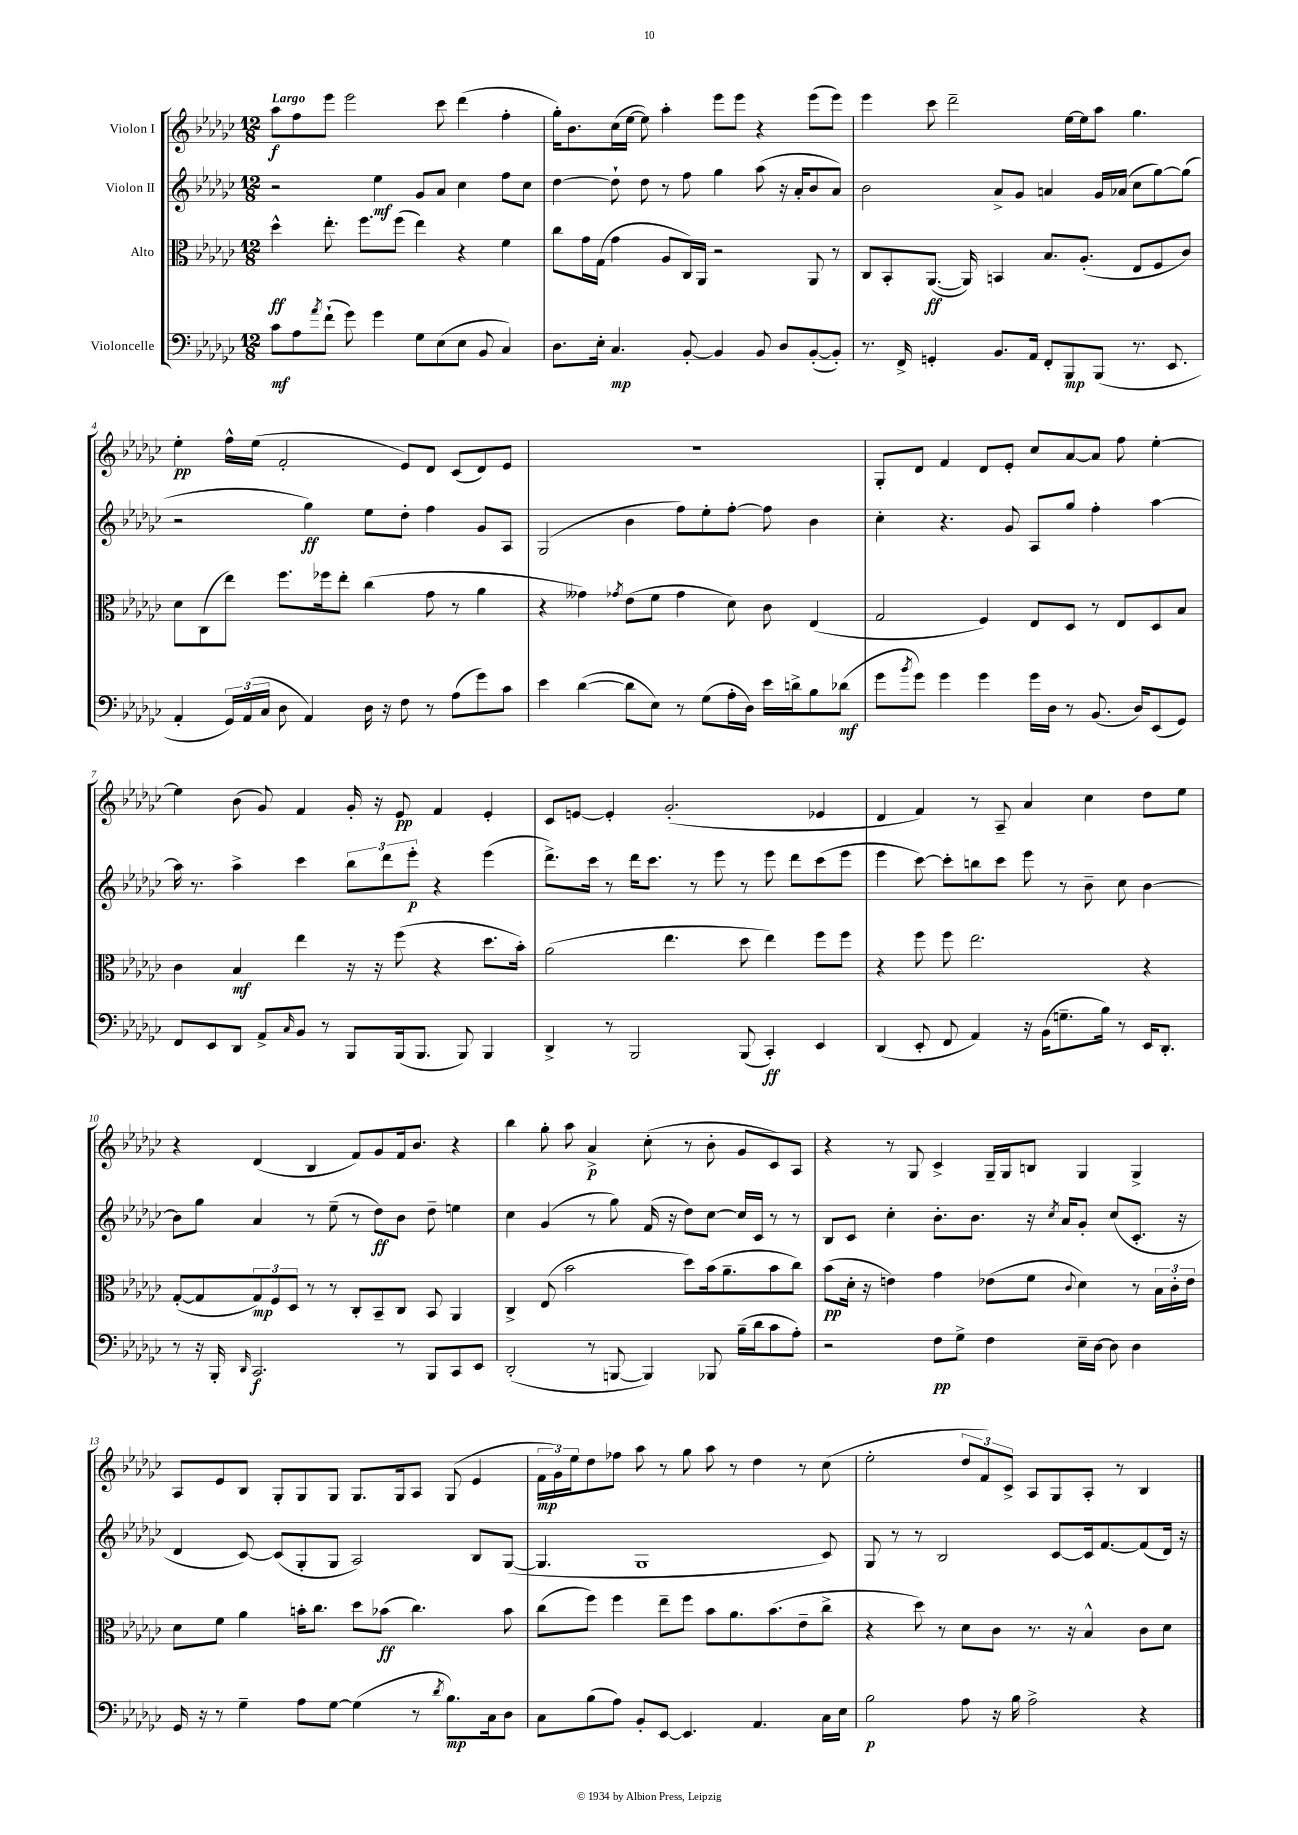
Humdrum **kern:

**kern	**kern	**kern	**kern
*staff4	*staff3	*staff2	*staff1
*clefF4	*clefC3	*clefG2	*clefG2
*k[b-e-a-d-g-c-]	*k[b-e-a-d-g-c-]	*k[b-e-a-d-g-c-]	*k[b-e-a-d-g-c-]
*M12/8	*M12/8	*M12/8	*M12/8
8c-	4dd-^^	2r	8aa-
8A-	.	.	8ff
8qa-	.	.	.
(8f`	8.ee-'	.	8eee-
8g-)	.	.	2eee-
.	8.ff	.	.
4g-	.	4ee-	.
.	(8ff	.	.
8G-	4ee-)	8g-	.
(8E-	.	8a-	8ccc-
8E-	4r	4cc-	(4ddd-
8BB-	.	.	.
4C-)	4f	8ff	4ff'
.	.	8cc-	.
=	=	=	=
8.D-	8cc-	[4dd-	16gg-')
.	.	.	8.b-
.	16g-	.	.
16E-'	(16G-	.	.
4.C-	4g-	8dd-`]	(16cc-
.	.	.	[16ee-
.	.	8dd-	8ee-])
.	8A-	8r	4aa-'
[8BB-'	16C-)	8ff	.
.	16AA-	.	.
4BB-]	2r	4gg-	8eee-
.	.	.	8eee-
8BB-	.	(8aa-	4r
8D-	.	16r	.
.	.	16a-'	.
([8BB-'	8AA-	8b-	(8eee-
8BB-'])	8r	8a-)	8eee-)
=	=	=	=
8.r	8C-	2b-	4eee-
.	8BB-'	.	.
16FF^	.	.	.
4GG'	([8.AA-	.	8ccc-
.	.	.	2ddd-~
.	16AA-])	.	.
8.BB-	4BB	8a-^	.
.	.	8g-	.
16AA-	.	.	.
8FF'	8.B-	4a	.
8BBB-	.	.	[16ee-
.	(8.A-'	.	16ee-]
(8BBB-	.	16g-	8aa-
.	.	(16a-	.
8.r	8E-	8cc-	4.gg-
.	8F	[8gg-)	.
8.EE-	.	.	.
.	8c-)	(8gg-]	.
=	=	=	=
4AA-'	8d-	2r	4ee-'
.	(8C-	.	.
24GG-)	8ee-)	.	16ff^^
(24AA-	.	.	.
.	.	.	(16ee-
24C-	.	.	.
8D-	8.ff	.	2f'
4AA-)	.	4gg-)	.
.	16ff-	.	.
.	8ee-'	.	.
16D-	(4cc-	8ee-	.
16r	.	.	.
8F	.	8dd-'	8e-)
8r	8g-	4ff	8d-
(8A-	8r	.	(8c-
8g-)	4a-	8g-	8d-)
8c-	.	8A-	8e-
=	=	=	=
4e-	4r	(2G-	1.r
([4d-	4g--)	.	.
.	8qg-	.	.
8d-]	(8e-	4b-	.
8E-)	8f	.	.
8r	4g-	8ff)	.
(8G-	.	8ee-'	.
16A-'	8d-)	[8ff'	.
16D-)	.	.	.
16e-	8c-	8ff]	.
16d^	.	.	.
8B-	(4E-	4b-	.
(8d-	.	.	.
=	=	=	=
8g-	2G-	4cc-'	8G-'
8qb-	.	.	.
8g-)	.	.	8d-
4g-	.	4.r	4f
4g-	4F)	.	8d-
.	.	8g-	8e-'
16g-	8E-	8A-	8cc-
16D-	.	.	.
8r	8D-	8gg-	[8a-
(8.BB-	8r	4ff'	8a-]
.	8E-	.	8ff
16D-)	.	.	.
(8EE-	8D-	[4aa-	[4ee-'
8GG-)	8B-	.	.
=	=	=	=
8FF	4c-	16aa-]	4ee-]
.	.	8.r	.
8EE-	.	.	.
8DD-	4B-	4aa-^	(8b-
8AA-^	.	.	8g-)
16qqC-	.	.	.
8BB-	4ee-	4ccc-	4f
8r	.	.	.
8BBB-	16r	12bb-	16g-'
.	16r	.	16r
.	.	12ddd-	.
(16BBB-	(8ff	.	8e-
.	.	12eee-'	.
8.BBB-	.	.	.
.	4r	4r	4f
8BBB-)	.	.	.
4BBB-	8.dd-	(4eee-	4e-'
.	16b-')	.	.
=	=	=	=
4DD-^	(2a-	8.ddd-^)	8c-
.	.	.	[8e
.	.	16ccc-	.
8r	.	8r	4e']
2BBB-	.	16ddd-	.
.	.	8.ccc-	.
.	4.ee-	.	(2.g-'
.	.	8r	.
.	.	8eee-	.
(8BBB-	8dd-	8r	.
4CC-')	4ee-)	8eee-	.
.	.	8ddd-	.
4EE-	8ff	(8ccc-	4e-
.	8ff	8eee-	.
=	=	=	=
(4DD-	4r	4eee-	4d-
8EE-'	8ff	[8ccc-)	4f)
8FF	8ff	8ccc-']	.
4AA-)	2.ee-	8bb	8r
.	.	8ccc-	8A-~
16r	.	8eee-	4a-
(16BB-	.	.	.
8.G~	.	8r	.
.	.	8b-~	4cc-
16B-)	.	.	.
8r	.	8cc-	.
16EE-	4r	[4b-	8dd-
8.DD-'	.	.	.
.	.	.	8ee-
=	=	=	=
8r	([8G-'	8b-]	4r
16r	8G-]	8gg-	.
16BBB-'	.	.	.
16qqDD-	.	.	.
2.CC-	12G-)	4a-	(4d-
.	12F	.	.
.	12D-	.	.
.	8r	8r	4B-
.	8r	(8ee-~	.
.	8C-'	8r	8f)
.	8BB-~	8dd-)	8g-
8r	8C-	8b-	16f
.	.	.	8.b-
8BBB-	8BB-	8dd-~	.
8CC-	4AA-	4ee	4r
8EE-	.	.	.
=	=	=	=
(2DD-'	4C-^	4cc-	4bb-
.	(8E-	(4g-	8gg-'
.	2b-	.	8aa-
8r	.	8r	4a-^
[8BBB	.	8gg-)	.
4BBB])	.	(16f	(8cc-'
.	.	16r	.
.	8dd-)	8dd-)	8r
8BBB-	(16b-	[8cc-	8b-'
.	8.a-~	.	.
(16B-~	.	16cc-]	8g-
16d-	.	16c-	.
8c-	8b-	8r	8c-)
8A-')	8cc-)	8r	8A-
=	=	=	=
2r	(8b-	8B-	4r
.	16d-'	8c-	.
.	16r	.	.
.	4e)	4cc-'	8r
.	.	.	8G-
8F	4g-	8.b-'	4c-^
8G-^	.	.	.
.	.	8.b-	.
4F	(8e-	.	16G-~
.	.	.	16G-
.	8f	16r	8B
.	.	8qcc-	.
.	.	16a-	.
.	8qqc-	.	.
16E-~	4d-)	8g-'	4G-
[16D-	.	.	.
8D-]	.	(8cc-	.
4D-	8r	8.c-'	4G-^
.	24B-	.	.
.	24c-'	.	.
.	.	16r	.
.	24e-	.	.
=	=	=	=
16GG-	8d-	4d-	8A-
16r	.	.	.
8r	8f	.	8e-
4G-~	4a-	[8c-)	8B-
.	.	(8c-]	8G-'
8A-	16b'	8G-'	8G-
.	8.cc-	.	.
[8G-	.	8G-	8G-
(4G-]	8dd-	2A-)	8.G-
.	(8b-	.	.
.	.	.	16G-
8r	4.cc-)	.	8A-
8qd-	.	.	.
8.B-)	.	.	(8G-
.	.	8B-	4e-
16C-	.	.	.
8D-	8b-	([8G-	.
=	=	=	=
8C-	(8cc-	4.G-]	24f
.	.	.	24g-)
.	.	.	24ee-
(8B-	8ff)	.	8dd-
8A-)	4ff	.	8ff-
8BB-'	.	1G-	8aa-
[8EE-	8ee-~	.	8r
4.EE-]	8ff	.	8gg-
.	8b-	.	8aa-
.	8.a-	.	8r
4.AA-	.	.	4dd-
.	(8.b-	.	.
.	8e-~	.	8r
16C-	8cc-^	8c-)	(8cc-
16E-	.	.	.
=	=	=	=
2B-	4r	8G-	2ee-'
.	.	8r	.
.	8dd-)	8r	.
.	8r	2B-	.
8A-	8d-	.	12dd-
.	.	.	12f)
16r	8c-	.	.
.	.	.	12c-^
16B-	.	.	.
2A-^	8.r	.	8A-
.	.	[8c-	8G-
.	16r	.	.
.	4B-^^	16c-]	8A-'
.	.	[8.f	.
.	.	.	8r
4r	8c-	(8f]	4B-
.	8d-	16d-)	.
.	.	16r	.
==	==	==	==
*-	*-	*-	*-
